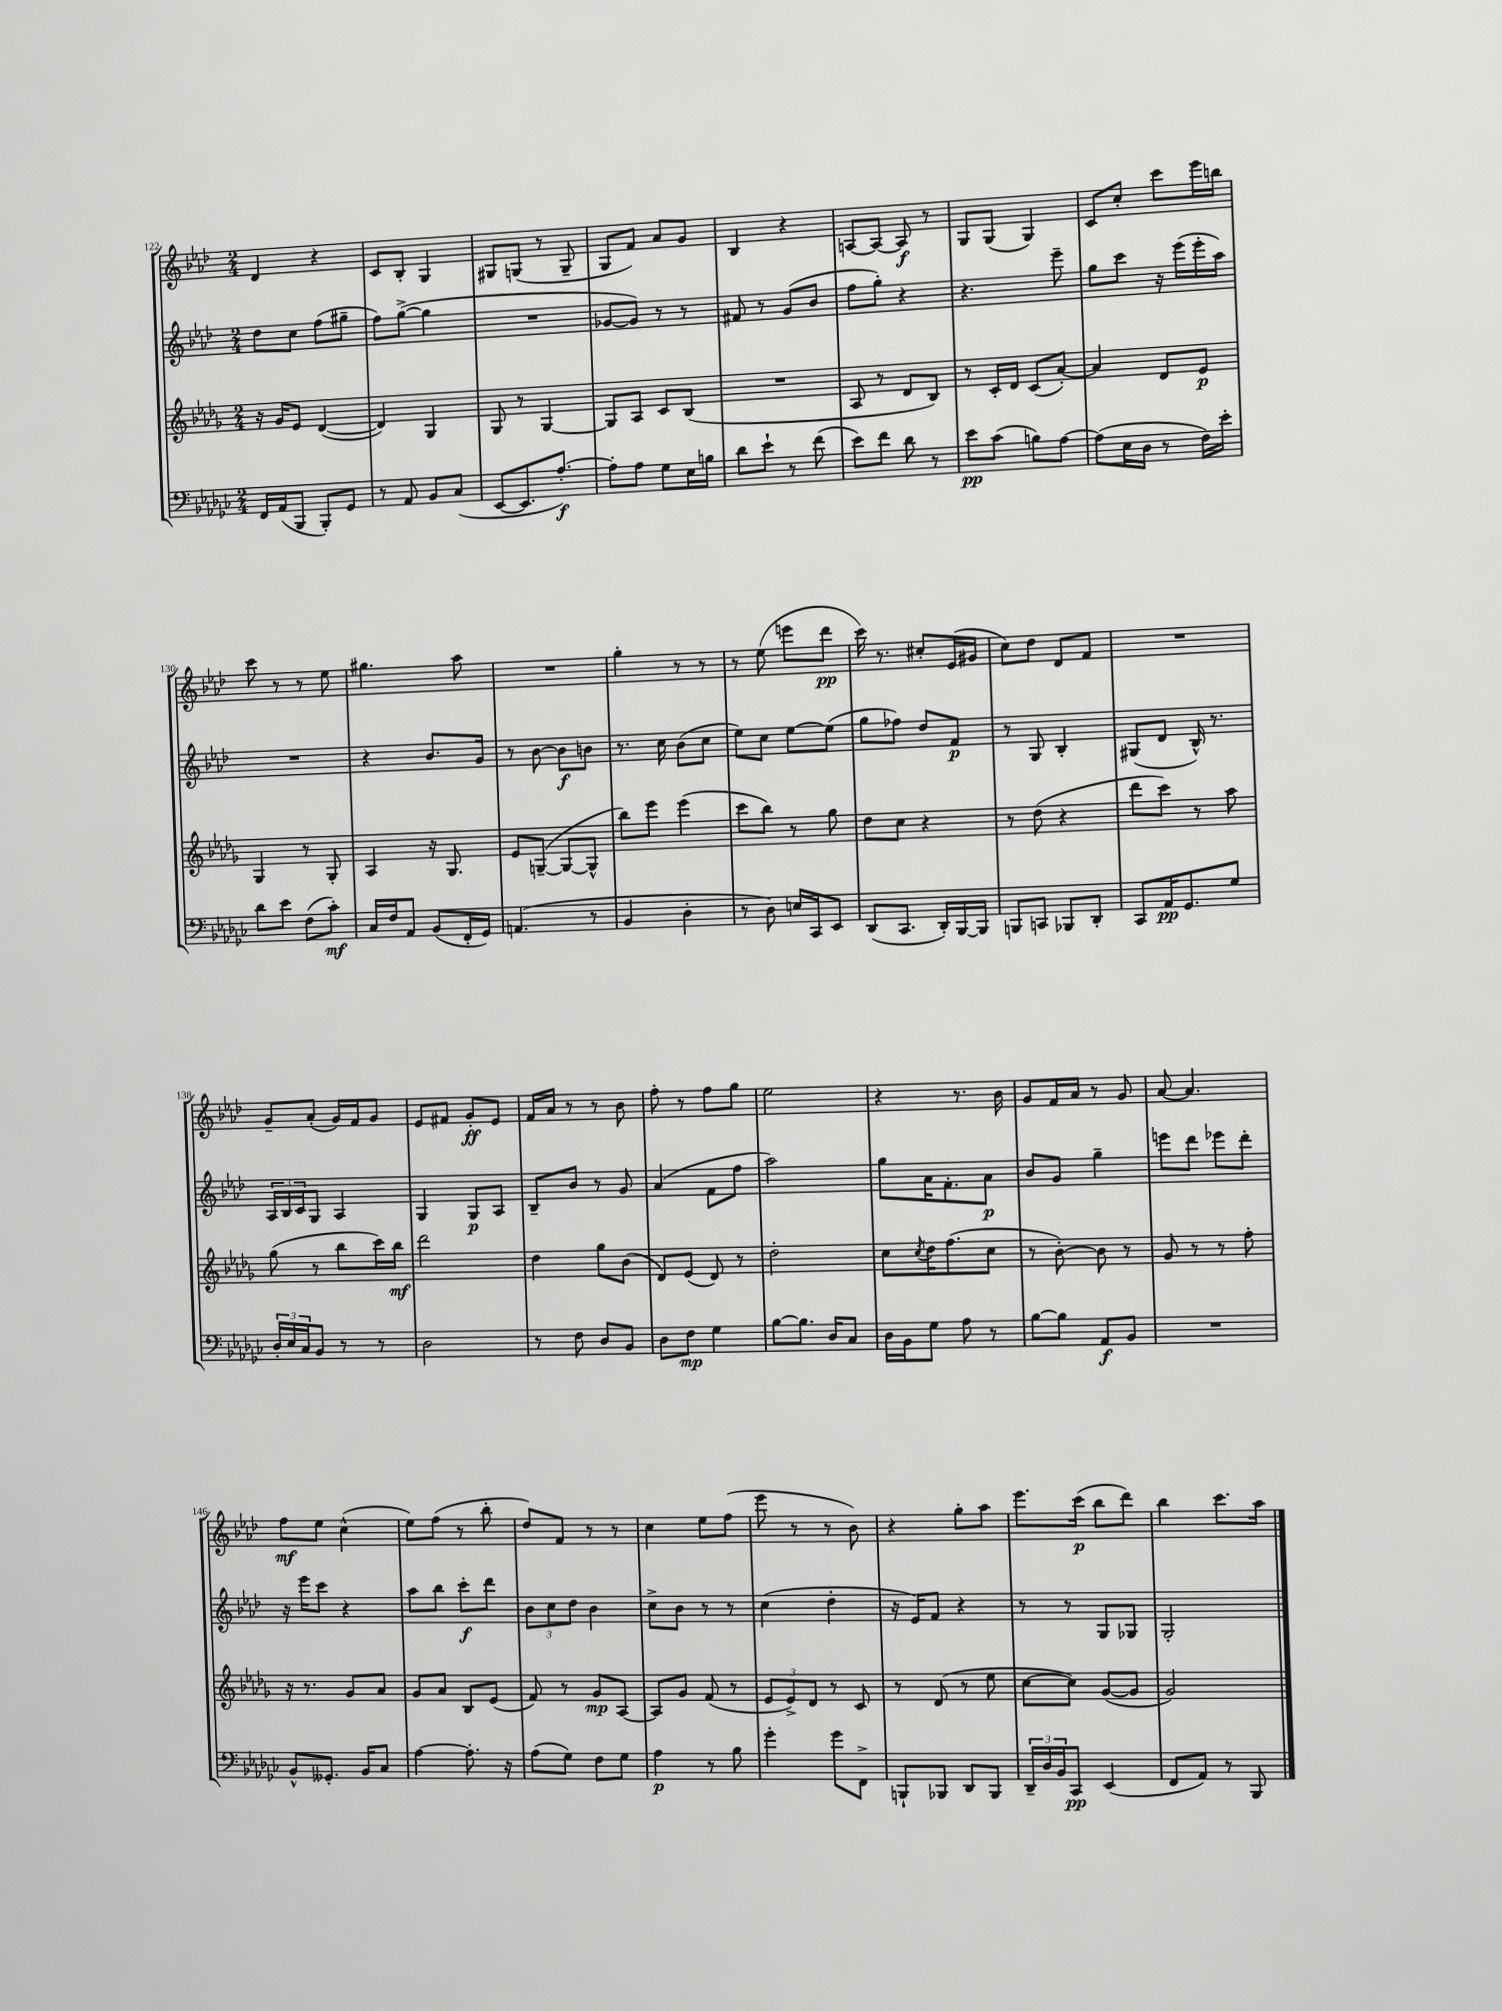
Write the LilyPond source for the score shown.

<<
\new StaffGroup <<
\new Staff = "s0" {
    \clef treble \key aes \major \numericTimeSignature \time 2/4
    des'4 r4 |
    c'8 bes8-. g4 |
    gis8 g8( r8 g8-- |
    g8 f'8) aes'8 g'8 |
    bes4 r4 |
    a8~ a8~ a8\f r8 |
    g8 g8( g4) |
    c'8 c''8-. c'''8 ees'''16 b''16 |
    c'''8 r8 r8 ees''8 |
    gis''4. aes''8 |
    R2 |
    g''4-. r8 r8 |
    r8 ees''8( e'''8 des'''8\pp |
    c'''16) r8. cis''8-. ees'16( gis'16 |
    c''8) des''8 des'8 f'8 |
    R2 |
    g'8-- aes'8-.( g'16) f'16 g'8 |
    ees'8 fis'8 g'8-.\ff ees'8 |
    f'16 aes'16 r8 r8 bes'8 |
    f''8-. r8 f''8 g''8 |
    ees''2 |
    r4 r8. bes'16 |
    g'8 f'16 aes'16 r8 g'8 |
    aes'8~ aes'4. |
    f''8\mf ees''8 c''4-^( |
    ees''8) f''8( r8 bes''8-. |
    des''8) f'8 r8 r8 |
    c''4 ees''8 f''8( |
    ees'''8 r8 r8 bes'8) |
    r4 g''8-. aes''8 |
    ees'''8. c'''16\p( bes''8 des'''8) |
    bes''4 c'''8. aes''16 \bar "|." |
}
\new Staff = "s1" {
    \clef treble \key aes \major \numericTimeSignature \time 2/4
    des''8 c''8 f''8( gis''8-- |
    f''8) g''8~->( g''4 |
    R2 |
    ges'8~ ges'8) r8 r8 |
    fis'8 r8 g'8( bes'8 |
    f''8 g''8-.) r4 |
    r4. ees'''8-- |
    g''8 c'''8 r16 ees'''16( ees'''16-. aes''16) |
    R2 |
    r4 bes'8. g'16 |
    r8 bes'8~ bes'8\f b'8 |
    r8. c''16 bes'8( c''8 |
    ees''8) c''8 ees''8~ ees''8( |
    g''8 fes''8) des''8 f'8\p |
    r8 g8 bes4-. |
    gis8( des'8 bes16-^) r8. |
    \tuplet 3/2 { aes16 bes16 c'16 } g8 aes4 |
    g4 g8\p aes8 |
    bes8-- bes'8 r8 g'8 |
    aes'4( f'8 f''8 |
    aes''2) |
    g''8 aes'16 f'8.-. aes'8\p |
    bes'8 g'8 g''4-- |
    e'''8 des'''8 ees'''8 des'''8-. |
    r16 ees'''16 c'''8 r4 |
    aes''8 bes''8 c'''8-.\f des'''8 |
    \tuplet 3/2 { bes'8 c''8 des''8 } bes'4 |
    c''8-> bes'8 r8 r8 |
    c''4( des''4-. |
    r16 ees'16) f'8 r4 |
    r8 r8 g8 ges8 |
    g2-. \bar "|." |
}
\new Staff = "s2" {
    \clef treble \key des \major \numericTimeSignature \time 2/4
    r16 ges'16 ees'8 des'4~( |
    des'4) ges4 |
    ges8 r8 ges4~ |
    ges8 aes8 c'8 bes8( |
    R2 |
    aes8 r8 des'8 bes8) |
    r8 c'16-. des'16 c'8( aes'8~-.) |
    aes'4 des'8 ees'8\p |
    ges4 r8 ges8-. |
    aes4 r16 ges8. |
    ees'8 g8~--( g8~ g8-^ |
    bes''8) ees'''8 ees'''4( |
    c'''8 bes''8) r8 ges''8 |
    des''8 c''8 r4 |
    r8 des''8( r4 |
    des'''8 c'''8) r8 aes''8 |
    ges''8( r8 bes''8 c'''16) bes''16\mf |
    des'''2 |
    des''4 ges''8 bes'8( |
    des'8) ees'8( des'8) r8 |
    des''2-. |
    c''8 \acciaccatura { c''8 } des''16 f''8.( c''8 |
    r8 bes'8~-.) bes'8 r8 |
    ges'8 r8 r8 f''8-. |
    r16 r8. ges'8 aes'8 |
    ges'8 aes'8 bes8 ees'8( |
    f'8) r8 ges'8\mp aes8~ |
    aes8 ges'8 f'8( r8 |
    \tuplet 3/2 { ees'8 ees'8->) des'8 } r8 c'8 |
    r8 des'8( r8 ees''8 |
    c''8~ c''8) ges'8~( ges'8 |
    ges'2) \bar "|." |
}
\new Staff = "s3" {
    \clef bass \key ges \major \numericTimeSignature \time 2/4
    f,16 aes,16( bes,,8 bes,,8-.) ges,8 |
    r8 aes,8 bes,8 ces8( |
    ees,8~ ees,8. aes8.~-.\f) |
    aes8-. aes8 ges8 ees16 b16 |
    des'8 ees'8-! r8 f'8( |
    ees'8) f'8 des'8 r8 |
    ees'8\pp ces'8( b8) aes8~ |
    aes8( ees16 des16 r8 f16) ees'16-. |
    des'8 ees'8 f8( ces'8-.\mf) |
    ces16 f16 aes,8 bes,8( f,16-. ges,16) |
    a,4.( r8 |
    bes,4 des4-. |
    r8 des8) e16 ces,16 ees,8 |
    des,8( ces,8. des,16-.) bes,,16~ bes,,16 |
    b,,8 c,8 bes,,8 des,8-. |
    ces,8 aes,16\pp ges,8. ges8 |
    \tuplet 3/2 { des16-. ees16 ces16 } bes,8 r8 r8 |
    des2 |
    r8 f8 des8 bes,8 |
    des8 f8\mp ges4 |
    bes8~ bes8. des16 ces8 |
    des16 bes,16 ges8 aes8 r8 |
    bes8~ bes8 aes,8\f bes,8 |
    R2 |
    bes,8-^ geses,8.-. bes,16 ces8 |
    aes4~ aes8.-. r16 |
    aes8( ges8) f8 ges8 |
    aes4\p r8 bes8 |
    ges'4-. ges'8 f,8-> |
    b,,8-! bes,,8 des,8 bes,,8 |
    \tuplet 3/2 { des,16-- des16 bes,16 } ces,8\pp ees,4( |
    f,8 aes,8) r8 bes,,8 \bar "|." |
}
>>
>>
\layout { \context { \Score currentBarNumber = #122 } }
